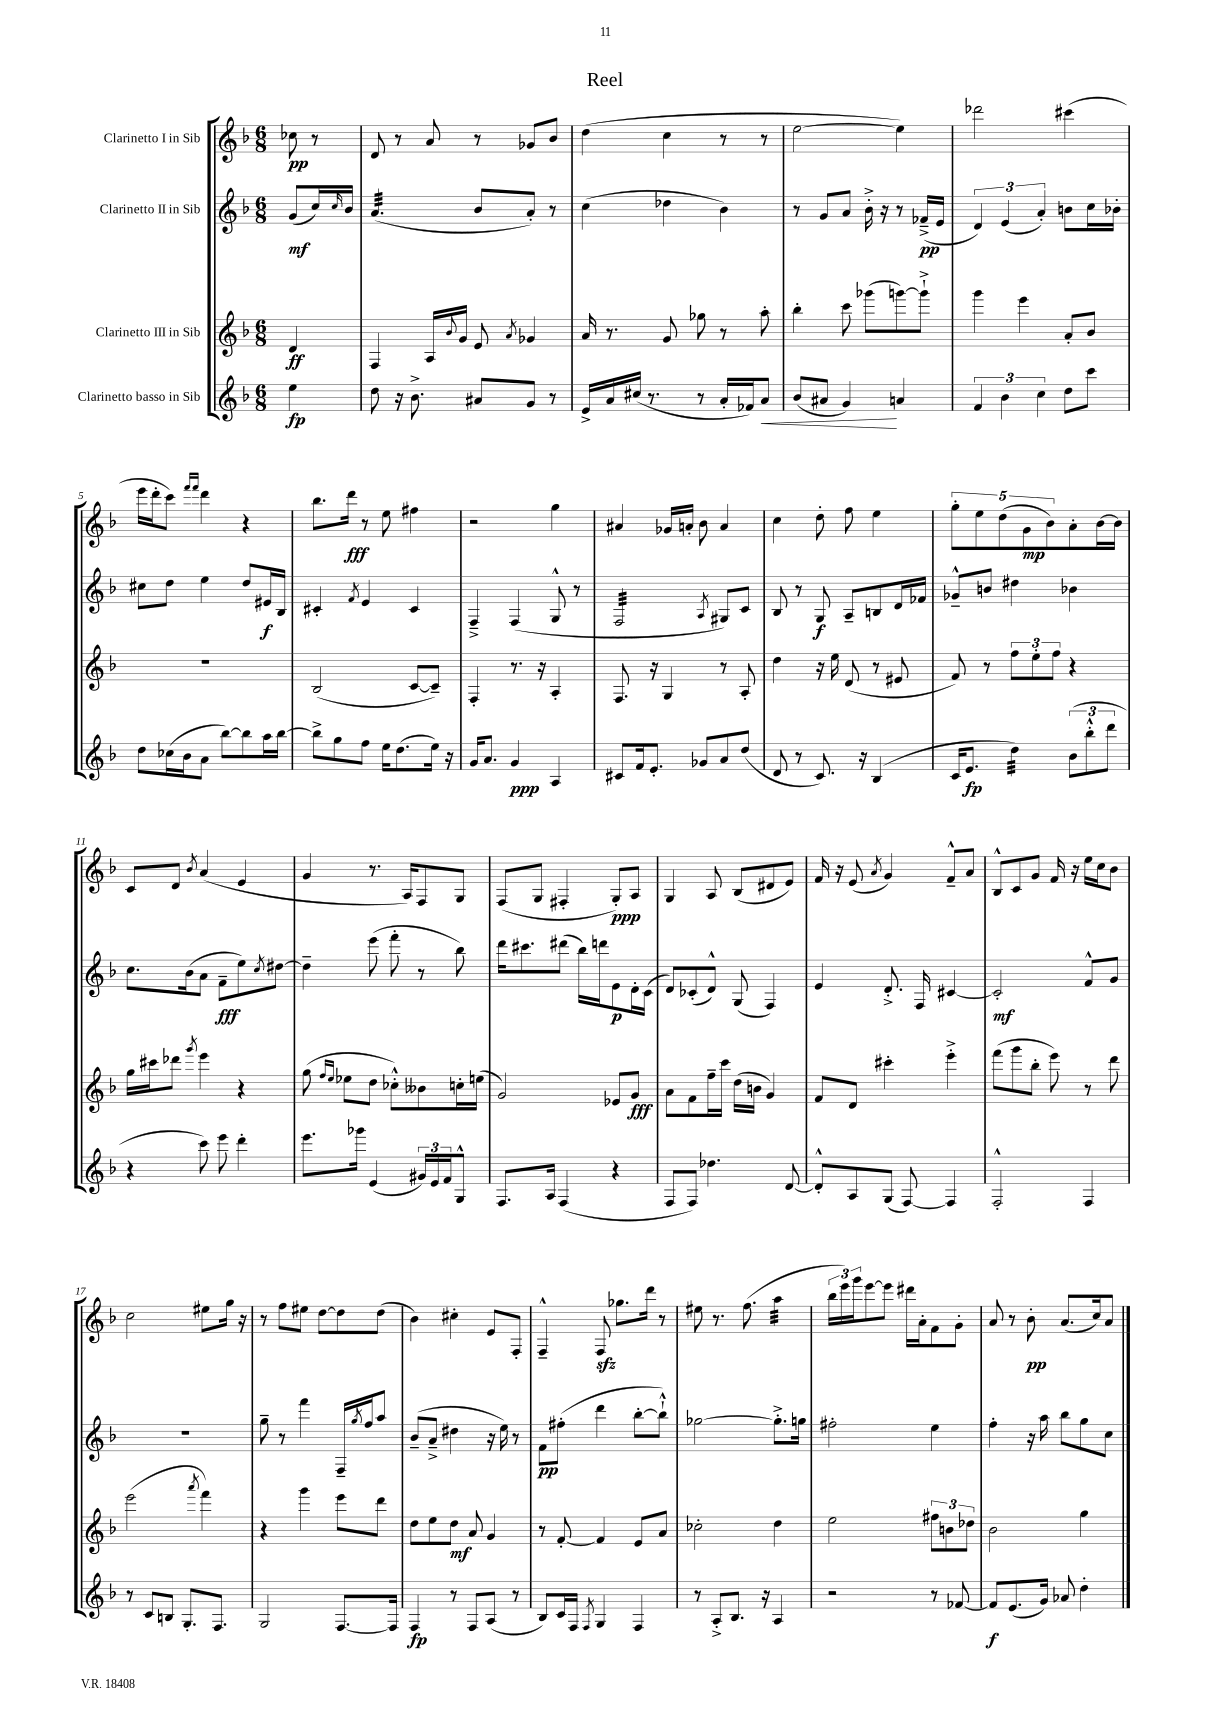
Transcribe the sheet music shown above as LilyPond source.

\header { title = "Reel" }
<<
\new StaffGroup <<
\new Staff = "s0" \with { instrumentName = "Clarinetto I in Sib" } {
    \clef treble \key f \major \numericTimeSignature \time 6/8 \partial 4
    ces''8\pp r8 |
    d'8 r8 a'8 r8 ges'8 bes'8 |
    d''4( c''4 r8 r8 |
    e''2~ e''4) |
    des'''2 cis'''4( |
    e'''16 d'''16-. c'''8) \grace { f'''16 f'''16 } d'''4 r4 |
    bes''8. d'''16\fff r8 e''8 fis''4 |
    r2 g''4 |
    ais'4 ges'16 a'16-. bes'8 a'4 |
    c''4 d''8-. f''8 e''4 |
    \tuplet 5/4 { g''8-. e''8 d''8( g'8\mp bes'8) } a'8-. bes'16~ bes'16 |
    c'8 d'8 \acciaccatura { bes'8 } a'4( e'4 |
    g'4 r8. a16) f8 g8 |
    f8( g8 fis4-. g8-.\ppp) a8 |
    g4 a8 bes8( dis'8 e'8) |
    f'16 r16 e'8( \acciaccatura { a'8 } g'4) f'8---^ a'8 |
    bes8-^ c'8 g'8 f'16 r16 e''16 c''16 bes'8 |
    c''2 eis''8 g''16 r16 |
    r8 f''8 eis''8 d''8~ d''8 d''8( |
    bes'4) cis''4-. e'8 f8-. |
    f4---^ f8\sfz ges''8. d'''16 r8 |
    eis''8 r8. f''8.( a''4:32 |
    \tuplet 3/2 { bes''16 e'''16) g'''16 } e'''8~ e'''8 dis'''16 a'16-. f'8 g'8-. |
    a'8 r8 bes'8-.\pp a'8.( c''16) a'8 \bar "|." |
}
\new Staff = "s1" \with { instrumentName = "Clarinetto II in Sib" } {
    \clef treble \key f \major \numericTimeSignature \time 6/8 \partial 4
    g'8\mf( c''16) \grace { c''16 } bes'16 |
    a'4.:32( bes'8 a'8-.) r8 |
    c''4( des''4 bes'4) |
    r8 g'8 a'8 bes'16-.-> r16 r8 fes'16--->\pp( e'16 |
    \tuplet 3/2 { d'4) e'4( a'4-.) } b'8 c''16 bes'16-. |
    cis''8 d''8 e''4 d''8 eis'16\f bes16 |
    cis'4-. \acciaccatura { f'8 } e'4 cis'4 |
    f4---> f4( g8-^ r8 |
    f2:32 \acciaccatura { a8 } gis8) c'8 |
    bes8 r8 g8\f a8-- b8 d'16 fes'16 |
    ges'8---^ b'8 dis''4 bes'4 |
    c''8. bes'16( a'8 f'8--\fff e''8) \acciaccatura { c''8 } dis''8~ |
    dis''4-- e'''8( f'''8-. r8 bes''8) |
    d'''16 cis'''8. dis'''8( bes''16) d'''16 e'8\p d'16-. c'16( |
    d'8) ces'8-.( d'8-^) g8( f4) |
    e'4 d'8.-.-> f16 cis'4~ |
    cis'2-.\mf f'8-^ g'8 |
    R2. |
    g''8-- r8 f'''4 f16-- \acciaccatura { g''8 } f''16 a''8 |
    bes'8--( a'8---> dis''4 r16 e''16) r8 |
    f'8\pp fis''8-.( d'''4 bes''8~-. bes''8-!-^) |
    ges''2~ ges''8.-.-> g''16 |
    fis''2-. e''4 |
    f''4-. r16 a''16 bes''8 g''8 c''8 \bar "|." |
}
\new Staff = "s2" \with { instrumentName = "Clarinetto III in Sib" } {
    \clef treble \key f \major \numericTimeSignature \time 6/8 \partial 4
    d'4\ff |
    f4 a16 \appoggiatura { bes'8 } g'16 e'8 \acciaccatura { a'8 } ges'4 |
    a'16 r8. g'8 ges''8 r8 a''8-. |
    bes''4-. c'''8 ges'''8( g'''8~) g'''8-!-> |
    g'''4 e'''4 a'8-. bes'8 |
    R2. |
    bes2( c'8~ c'8--) |
    f4-. r8. r16 a4-. |
    f8. r16 g4 r8 a8-. |
    d''4 r16 e''16 d'8( r8 eis'8 |
    f'8) r8 \tuplet 3/2 { f''8 e''8-. f''8 } r4 |
    g''16 cis'''16 des'''8 \acciaccatura { g'''8 } e'''4 r4 |
    g''8( \grace { f''16 e''16 } ees''8 d''8 ces''8-.-^) beses'8 c''16-. e''16( |
    g'2) ees'8 g'8\fff |
    a'8 f'8 f''16-- c'''16 d''16( b'16 g'4) |
    f'8 d'8 cis'''4-. e'''4-.-> |
    f'''8( g'''8 bes''8-. e'''8) r8 d'''8 |
    e'''2( \acciaccatura { a'''8 } f'''4) |
    r4 g'''4 e'''8 d'''8 |
    d''8 e''8 d''8\mf a'8 g'4 |
    r8 f'8~-. f'4 e'8 a'8 |
    ces''2-. d''4 |
    e''2 \tuplet 3/2 { fis''8 b'8 des''8 } |
    bes'2 g''4 \bar "|." |
}
\new Staff = "s3" \with { instrumentName = "Clarinetto basso in Sib" } {
    \clef treble \key f \major \numericTimeSignature \time 6/8 \partial 4
    e''4\fp |
    d''8 r16 bes'8.-> ais'8 g'8 r8 |
    e'16-> a'16 cis''16( r8. r8 a'16-. fes'16) a'8\< |
    bes'8( ais'8 g'4\!) a'4 |
    \tuplet 3/2 { f'4 bes'4 c''4 } d''8 c'''8 |
    d''8 ces''16( bes'16 a'8 bes''8~) bes''8 a''16 bes''16~ |
    bes''8-> g''8 f''8 e''16 d''8.( e''16) r16 |
    g'16 a'8. g'4\ppp a4 |
    cis'8 f'16 e'8.-. ges'8 a'8 d''8( |
    d'8 r8 c'8.) r16 bes4( |
    c'16 e'8.\fp d''4:32) \tuplet 3/2 { bes'8( bes''8-.-^ d'''8 } |
    r4 c'''8) e'''8 d'''4-. |
    e'''8. ges'''16 e'4( \tuplet 3/2 { gis'16) e'16 f'16 } g8-^ |
    f8. a16 f4( r4 |
    f8 f8) des''4. d'8~ |
    d'8-.-^ a8 g8( f8~) f4 |
    f2-.-^ f4 |
    r8 c'8 b8 g8.-. f8. |
    g2 f8.~ f16 |
    f4\fp r8 f8 a8( r8 |
    bes8) c'16 f16 \acciaccatura { f8 } g4 f4 |
    r8 a8-.-> bes8. r16 a4 |
    r2 r8 fes'8~ |
    fes'8\f e'8.( g'16) aes'8 d''4-. \bar "|." |
}
>>
>>
